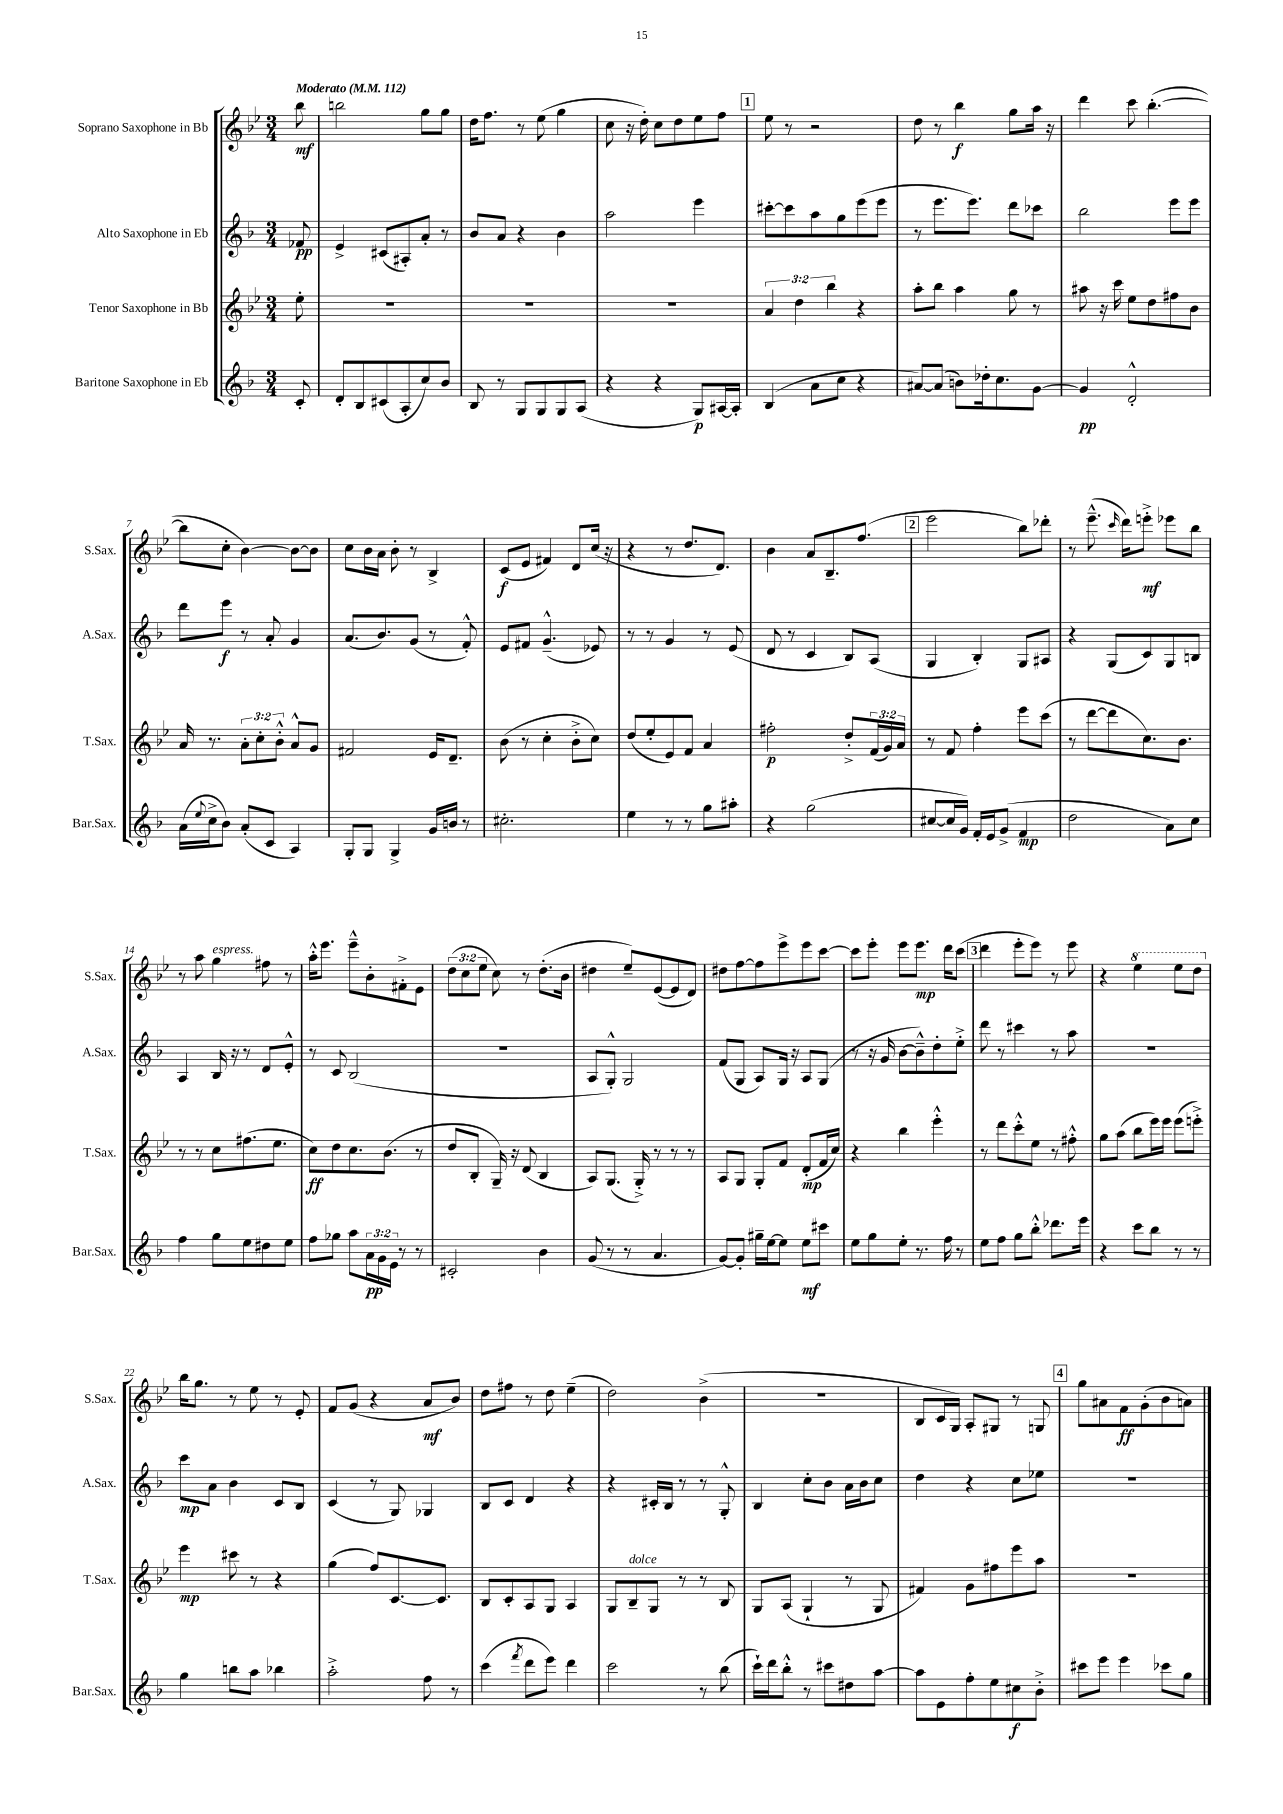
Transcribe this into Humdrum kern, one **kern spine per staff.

**kern	**dynam	**kern	**dynam	**kern	**dynam	**kern	**dynam
*part4	*part4	*part3	*part3	*part2	*part2	*part1	*part1
*staff4	*staff4	*staff3	*staff3	*staff2	*staff2	*staff1	*staff1
*I"Baritone Saxophone in Eb	*	*I"Tenor Saxophone in Bb	*	*I"Alto Saxophone in Eb	*	*I"Soprano Saxophone in Bb	*
*I'Bar.Sax.	*	*I'T.Sax.	*	*I'A.Sax.	*	*I'S.Sax.	*
*clefG2	*	*clefG2	*	*clefG2	*	*clefG2	*
*k[b-]	*	*k[b-e-]	*	*k[b-]	*	*k[b-e-]	*
*M3/4	*	*M3/4	*	*M3/4	*	*M3/4	*
*MM112	*	*MM112	*	*MM112	*	*MM112	*
=	=	=	=	=	=	=	=
!	!	!	!	!	!	!LO:TX:a:B:t=Moderato	!
8c'/	.	8ee-'\	.	8f-X/	pp	8bb-\	mf
=1	=1	=1	=1	=1	=1	=1	=1
8d'/L	.	2.r	.	4e^/	.	2bbn\	.
8B-/	.	.	.	.	.	.	.
(8c#X/	.	.	.	(8c#X/L	.	.	.
8A'/	.	.	.	8A#X'/)	.	.	.
8cc/)	.	.	.	8a'/J	.	8gg\L	.
8b-/J	.	.	.	8r	.	8gg\J	.
=2	=2	=2	=2	=2	=2	=2	=2
8B-/	.	2.r	.	8b-/L	.	16dd\KL	.
.	.	.	.	.	.	8.ff\J	.
8r	.	.	.	8a/J	.	.	.
8G/L	.	.	.	4r	.	8r	.
8G/	.	.	.	.	.	(8ee-\	.
8G/	.	.	.	4b-\	.	4gg\	.
(8A/J	.	.	.	.	.	.	.
=3	=3	=3	=3	=3	=3	=3	=3
4r	.	2.r	.	2aa\	.	8cc\	.
.	.	.	.	.	.	16r	.
.	.	.	.	.	.	16dd'\)	.
4r	.	.	.	.	.	8cc\L	.
.	.	.	.	.	.	8dd\	.
8G/L)	p	.	.	4eee\	.	8ee-\	.
[16A#X/L	.	.	.	.	.	8ff\J	.
16A#'/JJ]	.	.	.	.	.	.	.
!!LO:REH:place=s1:t=1
=4	=4	=4	=4	=4	=4	=4	=4
(4B-/	.	6a/	.	[8ccc#X'\L	.	8ee-\	.
.	.	.	.	8ccc#\]	.	8r	.
.	.	6dd\	.	.	.	.	.
8a\L	.	.	.	8aa\	.	2r	.
.	.	6bb-\	.	.	.	.	.
8cc\J	.	.	.	8gg\	.	.	.
4r	.	4r	.	(8eee\	.	.	.
.	.	.	.	8eee\J	.	.	.
=5	=5	=5	=5	=5	=5	=5	=5
[8a#X/L)	.	8aa'\L	.	8r	.	8dd\	.
(8a#/J]	.	8bb-\J	.	8.eee\L	.	8r	.
8bn\L)	.	4aa\	.	.	.	4bb-\	f
.	.	.	.	8.eee\J)	.	.	.
16dd-X'\k	.	.	.	.	.	.	.
8.cc\	.	.	.	.	.	.	.
.	.	8gg\	.	8ddd\L	.	8gg\L	.
[8g\J	.	8r	.	8ccc-X\J	.	16aa\Jk	.
.	.	.	.	.	.	16r	.
=6	=6	=6	=6	=6	=6	=6	=6
4g/]	pp	8aa#X\	.	2bb-\	.	4ddd\	.
.	.	16r	.	.	.	.	.
.	.	16ccc\	.	.	.	.	.
2d'^^/	.	8ee-\L	.	.	.	8ccc\	.
.	.	8dd\	.	.	.	([4.bb-'\	.
.	.	8ff#X\	.	8eee\L	.	.	.
.	.	8b-\J	.	8eee\J	.	.	.
!!LO:LB:g=z
=7	=7	=7	=7	=7	=7	=7	=7
(16a\LL	.	16a/	.	8ddd\L	.	8bb-\L]	.
8qqee/	.	.	.	.	.	.	.
16cc^\J	.	8.r	.	.	.	.	.
8b-\J)	.	.	.	8eee\J	f	8cc'\J	.
(8a'/L	.	12a'\L	.	8r	.	[4b-\)	.
.	.	12cc'\	.	.	.	.	.
8c/J	.	.	.	8a'/	.	.	.
.	.	12b-'^^\J	.	.	.	.	.
4A/)	.	8a^^/L	.	4g/	.	8b-\L_	.
.	.	8g/J	.	.	.	8b-\J]	.
=8	=8	=8	=8	=8	=8	=8	=8
8G'/L	.	2f#X/	.	(8.a/L	.	8cc\L	.
8G/J	.	.	.	.	.	16b-\L	.
.	.	.	.	8.b-/)	.	16a\JJ	.
4G^/	.	.	.	.	.	8b-'\	.
.	.	.	.	(8g/J	.	8r	.
16g/LL	.	16e-/KL	.	8r	.	4B-^/	.
16bn/JJ	.	8.d~/J	.	.	.	.	.
8r	.	.	.	8f'^^/)	.	.	.
=9	=9	=9	=9	=9	=9	=9	=9
2.cc#X'\	.	(8b-\	.	8e/L	.	(8c/L	f
.	.	8r	.	8f#X/J	.	8e-/J	.
.	.	4cc'\	.	(4.g~^^/	.	4f#X/)	.
.	.	8b-'^\L	.	.	.	8d/L	.
.	.	8cc\J)	.	8e-X/)	.	(16cc/Jk	.
.	.	.	.	.	.	16r	.
=10	=10	=10	=10	=10	=10	=10	=10
4ee\	.	(8dd/L	.	8r	.	4r	.
.	.	8ee-'/	.	8r	.	.	.
8r	.	8e-/)	.	4g/	.	8r	.
8r	.	8f/J	.	.	.	8.dd/L	.
8gg\L	.	4a/	.	8r	.	.	.
.	.	.	.	.	.	8.d/J)	.
8aa#X'\J	.	.	.	(8e/	.	.	.
=11	=11	=11	=11	=11	=11	=11	=11
4r	.	2ff#X'\	p	8d/	.	4b-\	.
.	.	.	.	8r	.	.	.
(2gg\	.	.	.	4c/	.	8a/L	.
.	.	.	.	.	.	8.B-~/	.
.	.	8dd'^/L	.	8B-/L)	.	.	.
.	.	.	.	.	.	(8.ff/J	.
.	.	(24f/L	.	(8A/J	.	.	.
.	.	24g/)	.	.	.	.	.
.	.	24a/JJ	.	.	.	.	.
!!LO:REH:place=s1:t=2
=12	=12	=12	=12	=12	=12	=12	=12
[8cc#X/L	.	8r	.	4G/	.	2eee-\	.
16cc#/L]	.	8f/	.	.	.	.	.
16g/JJ)	.	.	.	.	.	.	.
16f'/LL	.	4ff'\	.	4B-'/)	.	.	.
16e/J	.	.	.	.	.	.	.
(8g^/J	.	.	.	.	.	.	.
4f/	mp	8eee-\L	.	8G/L	.	8bb-\L)	.
.	.	(8ccc\J	.	8A#X/J	.	8ddd-X'\J	.
=13	=13	=13	=13	=13	=13	=13	=13
2dd\	.	8r	.	4r	.	8r	.
.	.	[8ddd\L	.	.	.	(8.eee-~^^\	.
.	.	8ddd\]	.	(8G/L	.	.	.
.	.	.	.	.	.	16qqccc/	.
.	.	.	.	.	.	16ddd\KL)	.
.	.	8.cc\)	.	8c/)	.	8eeen'^\J	mf
8a\L)	.	.	.	8G/	.	8eee-X\L	.
.	.	8.b-\J	.	.	.	.	.
8cc\J	.	.	.	8Bn/J	.	8bb-\J	.
!!LO:LB:g=z
=14	=14	=14	=14	=14	=14	=14	=14
4ff\	.	8r	.	4A/	.	8r	.
.	.	8r	.	.	.	8aa\	.
!	!	!	!	!	!	!LO:TX:a:i:t=espress.	!
8gg\L	.	8cc\L	.	16B-/	.	4gg\	.
.	.	.	.	16r	.	.	.
8ee\	.	(8.ff#X\	.	8r	.	.	.
8dd#X\	.	.	.	8d/L	.	8ff#X\	.
.	.	8.ee-\J	.	.	.	.	.
8ee\J	.	.	.	8e'^^/J	.	8r	.
=15	=15	=15	=15	=15	=15	=15	=15
8ff\L	.	8cc\L)	ff	8r	.	16aa'^^\KL	.
.	.	.	.	.	.	8.eee-\J	.
8gg-X\J	.	8dd\	.	8c/	.	.	.
8aa\L	.	8.cc\	.	(2B-/	.	8eee-~^^\L	.
24a\L	pp	.	.	.	.	8b-'\	.
24g\	.	.	.	.	.	.	.
.	.	(8.b-\J	.	.	.	.	.
24e\JJ	.	.	.	.	.	.	.
8r	.	.	.	.	.	8f#X'^\	.
8r	.	8r	.	.	.	8e-\J	.
=16	=16	=16	=16	=16	=16	=16	=16
2c#X'/	.	8dd/L	.	2.r	.	(12dd\L	.
.	.	.	.	.	.	12cc\	.
.	.	8B-'/J	.	.	.	.	.
.	.	.	.	.	.	12ee-\J	.
.	.	16G~/)	.	.	.	8cc\)	.
.	.	16r	.	.	.	.	.
.	.	(8d/	.	.	.	8r	.
4b-\	.	4B-/	.	.	.	(8.dd'\L	.
.	.	.	.	.	.	16b-\Jk	.
=17	=17	=17	=17	=17	=17	=17	=17
(8g/	.	8A/L)	.	8A/L	.	4dd#X\	.
8r	.	(8.G/J	.	8G'^^/J)	.	.	.
8r	.	.	.	2G/	.	8ee-~/L)	.
.	.	16G'^/)	.	.	.	.	.
4.a/	.	8r	.	.	.	([8e-/	.
.	.	8r	.	.	.	8e-/]	.
.	.	8r	.	.	.	8d/J)	.
=18	=18	=18	=18	=18	=18	=18	=18
[8g/L)	.	8A/L	.	(8f/L	.	8dd#X\L	.
8g'/J]	.	8G/J	.	8G/J	.	[8ff\	.
16gg#X~\LL	.	8G'/L	.	8A/L)	.	8ff\]	.
[16ee\J	.	.	.	.	.	.	.
8ee\J]	.	8f/J	.	16G/Jk	.	8eee-^\	.
.	.	.	.	16r	.	.	.
8ee\L	mf	(8d'/L	mp	8A/L	.	8eee-\	.
8ccc#X\J	.	16f/L	.	(8G/J	.	[8ccc\J	.
.	.	16cc/JJ)	.	.	.	.	.
=19	=19	=19	=19	=19	=19	=19	=19
8ee\L	.	4r	.	8r	.	8ccc\L]	.
8gg\	.	.	.	16r	.	8eee-'\J	.
.	.	.	.	16g/	.	.	.
8ee'\J	.	4bb-\	.	[8b-\L	.	8eee-\L	.
8.r	.	.	.	8b-~^^\])	.	8.eee-\J	mp
.	.	4eee-'^^\	.	8dd'\	.	.	.
16ff\	.	.	.	.	.	16ddd\KL	.
8r	.	.	.	8ee'^\J	.	(8ccc\J	.
!!LO:REH:place=s1:t=3
=20	=20	=20	=20	=20	=20	=20	=20
8ee\L	.	8r	.	8ddd\	.	4ddd\	.
8ff\J	.	8ddd\L	.	8r	.	.	.
8gg\L	.	8ccc'^^\	.	4ccc#X\	.	8eee-'\L	.
8bb-'^^\J	.	8ee-\J	.	.	.	8eee-\J)	.
8.ddd-X\L	.	8r	.	8r	.	8r	.
.	.	8ff#X'^^\	.	8aa\	.	8eee-\	.
16eee\Jk	.	.	.	.	.	.	.
=21	=21	=21	=21	=21	=21	=21	=21
4r	.	8gg\L	.	2.r	.	4r	.
.	.	(8aa\J	.	.	.	.	.
*	*	*	*	*	*	*8va	*
8ccc\L	.	8bb-\L	.	.	.	4eee-\	.
8bb-\J	.	16eee-\L)	.	.	.	.	.
.	.	16eee-\JJ	.	.	.	.	.
8r	.	(8eee-\L	.	.	.	8eee-\L	.
8r	.	8eeen'^\J)	.	.	.	8ddd\J	.
!!LO:LB:g=z
=22	=22	=22	=22	=22	=22	=22	=22
*	*	*	*	*	*	*X8va	*
4gg\	.	4eee-\	mp	8ccc\L	mp	16bb-\KL	.
.	.	.	.	.	.	8.gg\J	.
.	.	.	.	8a\J	.	.	.
8bbn\L	.	8ccc#X\	.	4b-\	.	8r	.
8aa\J	.	8r	.	.	.	8ee-\	.
4bb-X\	.	4r	.	8c/L	.	8r	.
.	.	.	.	8B-/J	.	8e-'/	.
=23	=23	=23	=23	=23	=23	=23	=23
2aa'^\	.	(4gg\	.	(4c/	.	8f/L	.
.	.	.	.	.	.	(8g/J	.
.	.	8ff/L)	.	8r	.	4r	.
.	.	[8.c/	.	8G/)	.	.	.
8ff\	.	.	.	4G-X/	.	8a/L	mf
.	.	8.c/J]	.	.	.	.	.
8r	.	.	.	.	.	8b-/J)	.
=24	=24	=24	=24	=24	=24	=24	=24
(4ccc\	.	8B-/L	.	8B-/L	.	8dd\L	.
.	.	8c'/	.	8c/J	.	8ff#X\J	.
8qfff/	.	.	.	.	.	.	.
8ddd\L	.	8A/	.	4d/	.	8r	.
8eee\J)	.	8G/J	.	.	.	8dd\	.
4ddd\	.	4A/	.	4r	.	(4ee-~\	.
=25	=25	=25	=25	=25	=25	=25	=25
2ccc\	.	8G/L	.	4r	.	2dd\)	.
!	!	!LO:TX:a:i:t=dolce	!	!	!	!	!
.	.	8B-~/	.	.	.	.	.
.	.	8G/J	.	16c#X'/LL	.	.	.
.	.	.	.	16B-/JJ	.	.	.
.	.	8r	.	8r	.	.	.
8r	.	8r	.	8r	.	(4b-^\	.
(8bb-\	.	8B-/	.	8G'^^/	.	.	.
=26	=26	=26	=26	=26	=26	=26	=26
16ccc`\LL)	.	8G/L	.	4B-/	.	2.r	.
16ddd\J	.	.	.	.	.	.	.
8bb-'^^\J	.	(8A/J	.	.	.	.	.
8r	.	4G`/	.	8cc'\L	.	.	.
8ccc#X\L	.	.	.	8b-\J	.	.	.
8dd#X\	.	8r	.	16a\LL	.	.	.
.	.	.	.	16b-\J	.	.	.
[8aa\J	.	8G/	.	8cc\J	.	.	.
=27	=27	=27	=27	=27	=27	=27	=27
8aa\L]	.	4f#X/)	.	4dd\	.	8B-/L	.
8e\	.	.	.	.	.	16c/L	.
.	.	.	.	.	.	16G/JJ)	.
8ff'\	.	8g\L	.	4r	.	8A'/L	.
8ee\	.	8ff#X\	.	.	.	8G#X/J	.
8cc#X\	f	8eee-\	.	8cc\L	.	8r	.
8b-'^\J	.	8aa\J	.	8ee-X\J	.	8Gn/	.
!!LO:REH:place=s1:t=4
=28	=28	=28	=28	=28	=28	=28	=28
8ccc#X\L	.	2.r	.	2.r	.	8gg\L	.
8eee\J	.	.	.	.	.	8a#X\	.
4eee\	.	.	.	.	.	8f\	ff
.	.	.	.	.	.	(8g'\	.
8ccc-X\L	.	.	.	.	.	8b-\	.
8gg\J	.	.	.	.	.	8an\J)	.
==	==	==	==	==	==	==	==
*-	*-	*-	*-	*-	*-	*-	*-
